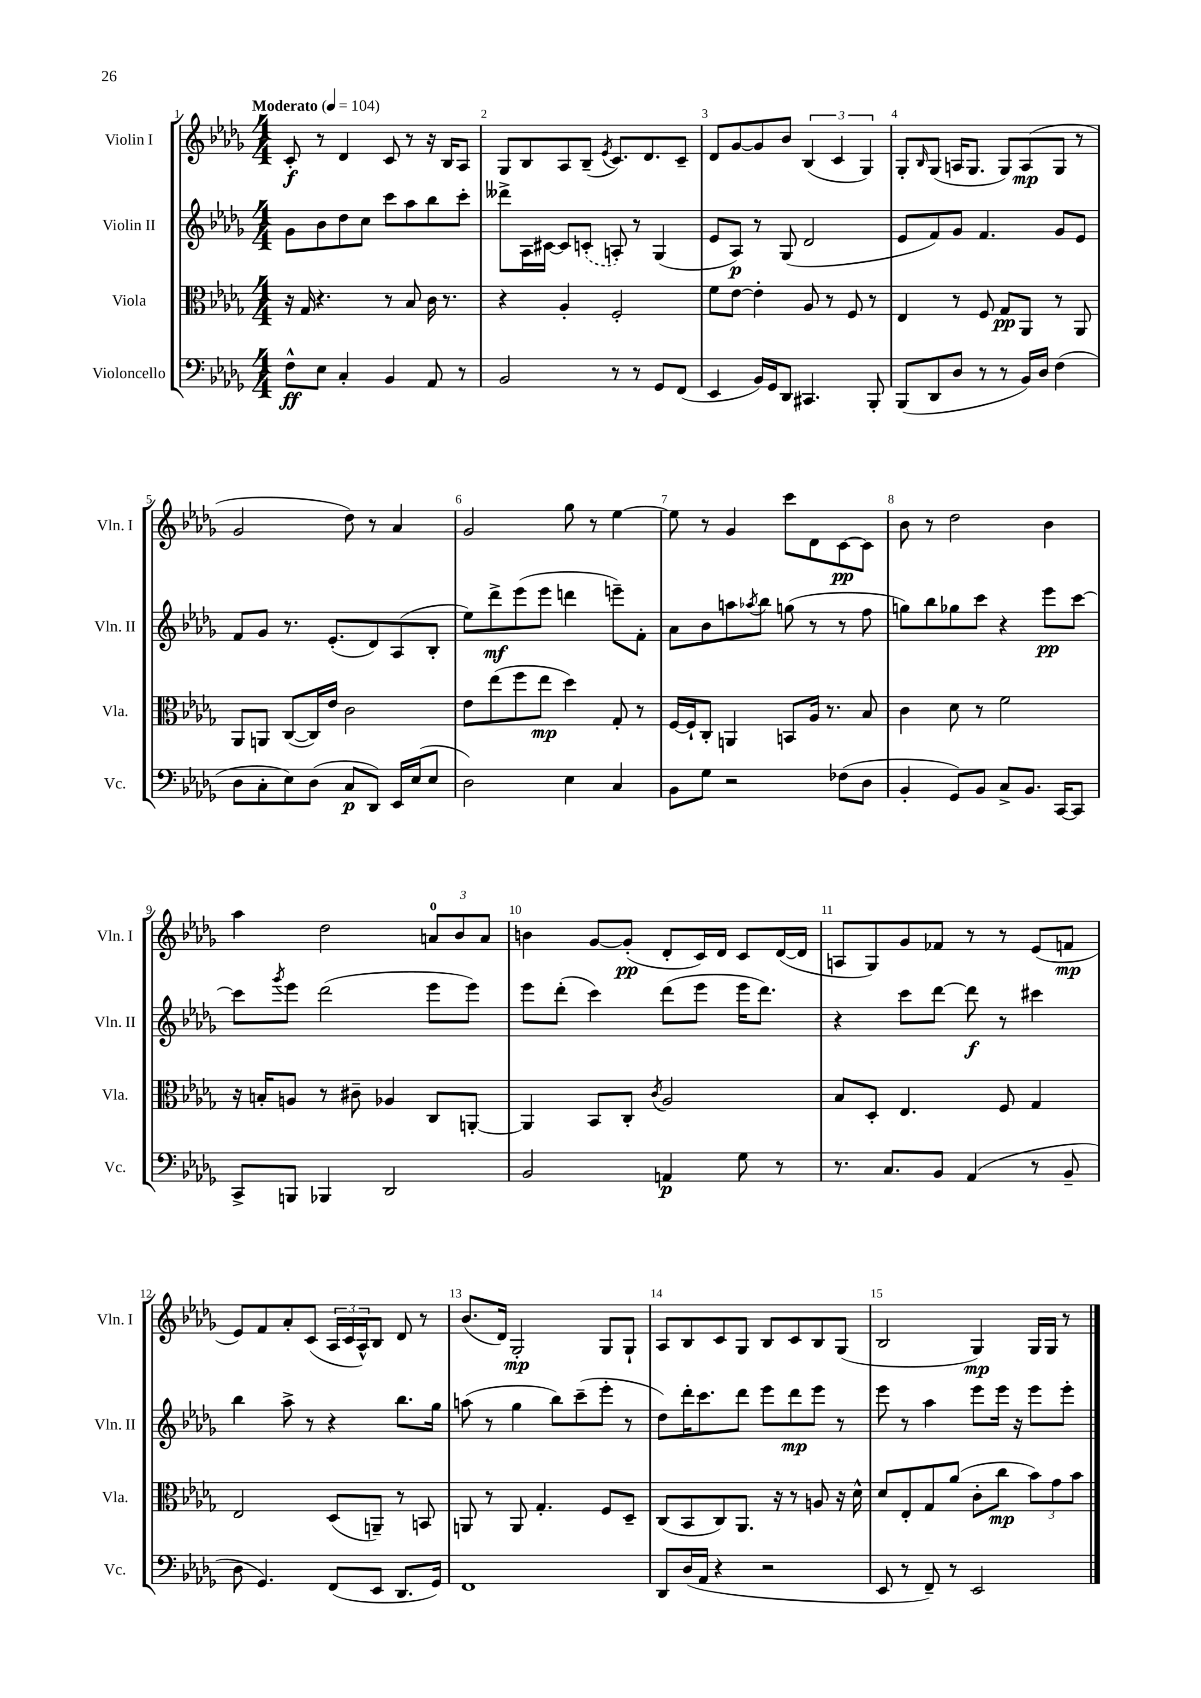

**kern	**dynam	**kern	**dynam	**kern	**dynam	**kern	**dynam
*part4	*part4	*part3	*part3	*part2	*part2	*part1	*part1
*staff4	*staff4	*staff3	*staff3	*staff2	*staff2	*staff1	*staff1
*I"Violoncello	*	*I"Viola	*	*I"Violin II	*	*I"Violin I	*
*I'Vc.	*	*I'Vla.	*	*I'Vln. II	*	*I'Vln. I	*
*clefF4	*	*clefC3	*	*clefG2	*	*clefG2	*
*k[b-e-a-d-g-]	*	*k[b-e-a-d-g-]	*	*k[b-e-a-d-g-]	*	*k[b-e-a-d-g-]	*
*M4/4	*	*M4/4	*	*M4/4	*	*M4/4	*
*MM104	*	*MM104	*	*MM104	*	*MM104	*
=1	=1	=1	=1	=1	=1	=1	=1
!	!	!	!	!	!	!LO:TX:a:B:t=Moderato	!
8F^^\L	ff	16r	.	8g-\L	.	8c'/	f
.	.	16G-/	.	.	.	.	.
8E-\J	.	4.r	.	8b-\	.	8r	.
4C'/	.	.	.	8dd-\	.	4d-/	.
.	.	.	.	8cc\J	.	.	.
4BB-/	.	8r	.	8ccc\L	.	8c/	.
.	.	8B-/	.	8aa-\	.	8r	.
8AA-/	.	16c\	.	8bb-\	.	16r	.
.	.	8.r	.	.	.	16B-/KL	.
8r	.	.	.	8ccc'\J	.	8A-/J	.
=2	=2	=2	=2	=2	=2	=2	=2
2BB-/	.	4r	.	8ddd--X^\L	.	8G-/L	.
.	.	.	.	16A-\L	.	8B-/	.
.	.	.	.	[16c#X\JJ	.	.	.
.	.	4A-'/	.	8c#/L]	.	8A-/	.
.	.	.	.	(8cn'/J	.	(8B-~/J	.
.	.	.	.	.	.	8qe-/	.
8r	.	2F'/	.	8An'/)	.	8.c/L)	.
8r	.	.	.	8r	.	.	.
.	.	.	.	.	.	8.d-/	.
8GG-/L	.	.	.	(4G-/	.	.	.
(8FF/J	.	.	.	.	.	8c~/J	.
=3	=3	=3	=3	=3	=3	=3	=3
4EE-/	.	8f\L	.	8e-/L	.	8d-/L	.
.	.	[8e-\J	.	8A-/J)	p	[8g-/	.
16BB-/LL)	.	4e-'\]	.	8r	.	8g-/]	.
16GG-/J	.	.	.	.	.	.	.
8DD-/J	.	.	.	(8G-/	.	8b-/J	.
4.CC#X/	.	8A-/	.	2d-/	.	(6B-/	.
.	.	8r	.	.	.	.	.
.	.	.	.	.	.	6c/	.
.	.	8F/	.	.	.	.	.
.	.	.	.	.	.	6G-/)	.
8BBB-'/	.	8r	.	.	.	.	.
=4	=4	=4	=4	=4	=4	=4	=4
(8BBB-/L	.	4E-/	.	8e-/L	.	8G-'/L	.
.	.	.	.	.	.	16qqB-/	.
8DD-/	.	.	.	8f/)	.	(8G-/J	.
8D-/J	.	8r	.	8g-/J	.	16An/KL	.
.	.	.	.	.	.	8.G-/J	.
8r	.	8F/	.	4.f/	.	.	.
8r	.	8G-/L	pp	.	.	8G-/L)	.
16BB-/LL)	.	8AA-/J	.	.	.	(8A/	mp
16D-/JJ	.	.	.	.	.	.	.
(4F\	.	8r	.	8g-/L	.	8G-/J	.
.	.	8AA-/	.	8e-/J	.	8r	.
!!LO:LB:g=z
=5	=5	=5	=5	=5	=5	=5	=5
8D-\L	.	8AA-/L	.	8f/L	.	2g-/	.
8C'\	.	8AAn/J	.	8g-/J	.	.	.
8E-\)	.	([8C/L	.	8.r	.	.	.
(8D-\J	.	16C/L])	.	.	.	.	.
.	.	16e-/JJ	.	(8.e-'/L	.	.	.
8C/L	p	2c\	.	.	.	8dd-\)	.
8DD-/J)	.	.	.	8d-/)	.	8r	.
16EE-/LL	.	.	.	(8A-/	.	4a-/	.
(16E-/J	.	.	.	.	.	.	.
8E-/J	.	.	.	8B-'/J	.	.	.
=6	=6	=6	=6	=6	=6	=6	=6
2D-\)	.	8e-\L	.	8ee-\L)	.	2g-/	.
.	.	(8ee-\	.	8ddd-^\	mf	.	.
.	.	8ff\	.	(8eee-\	.	.	.
.	.	8ee-\J	mp	8eee-\J	.	.	.
4E-\	.	4dd-\)	.	4dddn\	.	8gg-\	.
.	.	.	.	.	.	8r	.
4C/	.	8G-'/	.	8eeen~\L)	.	[4ee-\	.
.	.	8r	.	8f'\J	.	.	.
=7	=7	=7	=7	=7	=7	=7	=7
8BB-\L	.	[16F/LL	.	8a-\L	.	8ee-\]	.
.	.	16F`/J]	.	.	.	.	.
8G-\J	.	8C'/J	.	8b-\	.	8r	.
2r	.	4AAn/	.	8aan\	.	4g-/	.
.	.	.	.	8qaa-X/	.	.	.
.	.	.	.	8bb-\J	.	.	.
.	.	8BBn/L	.	(8ggn\	.	8ccc\L	.
.	.	16A-/Jk	.	8r	.	8d-\	.
.	.	8.r	.	.	.	.	.
(8F-X\L	.	.	.	8r	.	[8c\	pp
8D-\J	.	8B-/	.	8ff\	.	8c\J]	.
=8	=8	=8	=8	=8	=8	=8	=8
4BB-'/	.	4c\	.	8ggn\L)	.	8b-\	.
.	.	.	.	8bb-\	.	8r	.
8GG-/L)	.	8d-\	.	8gg-X\	.	2dd-\	.
8BB-/J	.	8r	.	8ccc\J	.	.	.
8C^/L	.	2f\	.	4r	.	.	.
8.BB-/J	.	.	.	.	.	.	.
.	.	.	.	8eee-\L	pp	4b-\	.
[16CC/KL	.	.	.	.	.	.	.
8CC/J]	.	.	.	[8ccc\J	.	.	.
!!LO:LB:g=z
=9	=9	=9	=9	=9	=9	=9	=9
8CC^/L	.	16r	.	8ccc\L]	.	4aa-\	.
.	.	16Bn'/KL	.	.	.	.	.
.	.	.	.	8qggg-/	.	.	.
8BBBn/J	.	8An/J	.	8eee-\J	.	.	.
4BBB-X/	.	8r	.	(2ddd-\	.	2dd-\	.
.	.	8c#X~\	.	.	.	.	.
2DD-/	.	4A-X/	.	.	.	.	.
.	.	8C/L	.	8eee-\L	.	12an/L	.
.	.	.	.	.	.	12b-/	.
.	.	[8AAn'/J	.	8eee-\J)	.	.	.
.	.	.	.	.	.	12a/J	.
=10	=10	=10	=10	=10	=10	=10	=10
2BB-/	.	4AA/]	.	8eee-\L	.	4bn\	.
.	.	.	.	(8ddd-'\J	.	.	.
.	.	8BB-/L	.	4ccc\)	.	[8g-/L	.
.	.	8C'/J	.	.	.	(8g-'/J]	pp
.	.	8qc/	.	.	.	.	.
4AAn/	p	2A-/	.	(8ddd-\L	.	8d-'/L	.
.	.	.	.	8eee-\J	.	16c/L)	.
.	.	.	.	.	.	16d-/JJ	.
8G-\	.	.	.	16eee-\KL	.	8c/L	.
.	.	.	.	8.ddd-\J)	.	.	.
8r	.	.	.	.	.	([16d-/L	.
.	.	.	.	.	.	16d-/JJ]	.
=11	=11	=11	=11	=11	=11	=11	=11
8.r	.	8B-/L	.	4r	.	8An/L	.
.	.	8D-'/J	.	.	.	8G-/)	.
8.C/L	.	.	.	.	.	.	.
.	.	4.E-/	.	8ccc\L	.	8g-/	.
8BB-/J	.	.	.	[8ddd-\J	.	8f-X/J	.
(4AA-/	.	.	.	8ddd-\]	f	8r	.
.	.	8F/	.	8r	.	8r	.
8r	.	4G-/	.	4ccc#X\	.	(8e-/L	.
8BB-~/	.	.	.	.	.	8fn/J	mp
!!LO:LB:g=z
=12	=12	=12	=12	=12	=12	=12	=12
8D-\	.	2E-/	.	4bb-\	.	8e-/L)	.
4.GG-/)	.	.	.	.	.	8f/	.
.	.	.	.	8aa-^\	.	8a-'/	.
.	.	.	.	8r	.	(8c/J	.
(8FF/L	.	(8D-/L	.	4r	.	24A-/LL	.
.	.	.	.	.	.	24c/	.
.	.	.	.	.	.	24A-^^/J)	.
8EE-/J	.	8AAn~/J)	.	.	.	8B-/J	.
8.DD-/L	.	8r	.	8.bb-\L	.	8d-/	.
.	.	8BBn/	.	.	.	8r	.
16GG-/Jk)	.	.	.	16gg-\Jk	.	.	.
=13	=13	=13	=13	=13	=13	=13	=13
1FF	.	8AAn/	.	(8aan\	.	(8.b-/L	.
.	.	8r	.	8r	.	.	.
.	.	.	.	.	.	16d-/Jk)	.
.	.	8AA/	.	4gg-\	.	2G-'/	mp
.	.	4.G-'/	.	.	.	.	.
.	.	.	.	8bb-\L)	.	.	.
.	.	.	.	(8ccc~\	.	.	.
.	.	8F/L	.	8eee-'\J	.	8G-/L	.
.	.	8D-~/J	.	8r	.	8G-`/J	.
=14	=14	=14	=14	=14	=14	=14	=14
8DD-/L	.	(8C/L	.	8dd-\L)	.	8A-/L	.
(16D-/L	.	8BB-/	.	16ddd-'\K	.	8B-/	.
16AA-/JJ	.	.	.	8.ccc\	.	.	.
4r	.	8C/)	.	.	.	8c/	.
.	.	8.AA-/J	.	8ddd-\J	.	8G-/J	.
2r	.	.	.	8eee-\L	.	8B-/L	.
.	.	16r	.	.	.	.	.
.	.	8r	.	8ddd-\	mp	8c/	.
.	.	8An/	.	8eee-\J	.	8B-/	.
.	.	16r	.	8r	.	(8G-/J	.
.	.	16d-^^\	.	.	.	.	.
=15	=15	=15	=15	=15	=15	=15	=15
8EE-/	.	8d-/L	.	8eee-\	.	2B-/	.
8r	.	8E-'/	.	8r	.	.	.
8FF~/)	.	8G-/	.	4aa-\	.	.	.
8r	.	(8a-/J	.	.	.	.	.
2EE-/	.	8c'\L	.	8eee-\L	.	4G-/)	mp
.	.	8cc\J	mp	16eee-\Jk	.	.	.
.	.	.	.	16r	.	.	.
.	.	12b-\L)	.	8eee-\L	.	16G-/LL	.
.	.	.	.	.	.	16G-/JJ	.
.	.	12g-\	.	.	.	.	.
.	.	.	.	8eee-'\J	.	8r	.
.	.	12b-\J	.	.	.	.	.
==	==	==	==	==	==	==	==
*-	*-	*-	*-	*-	*-	*-	*-
